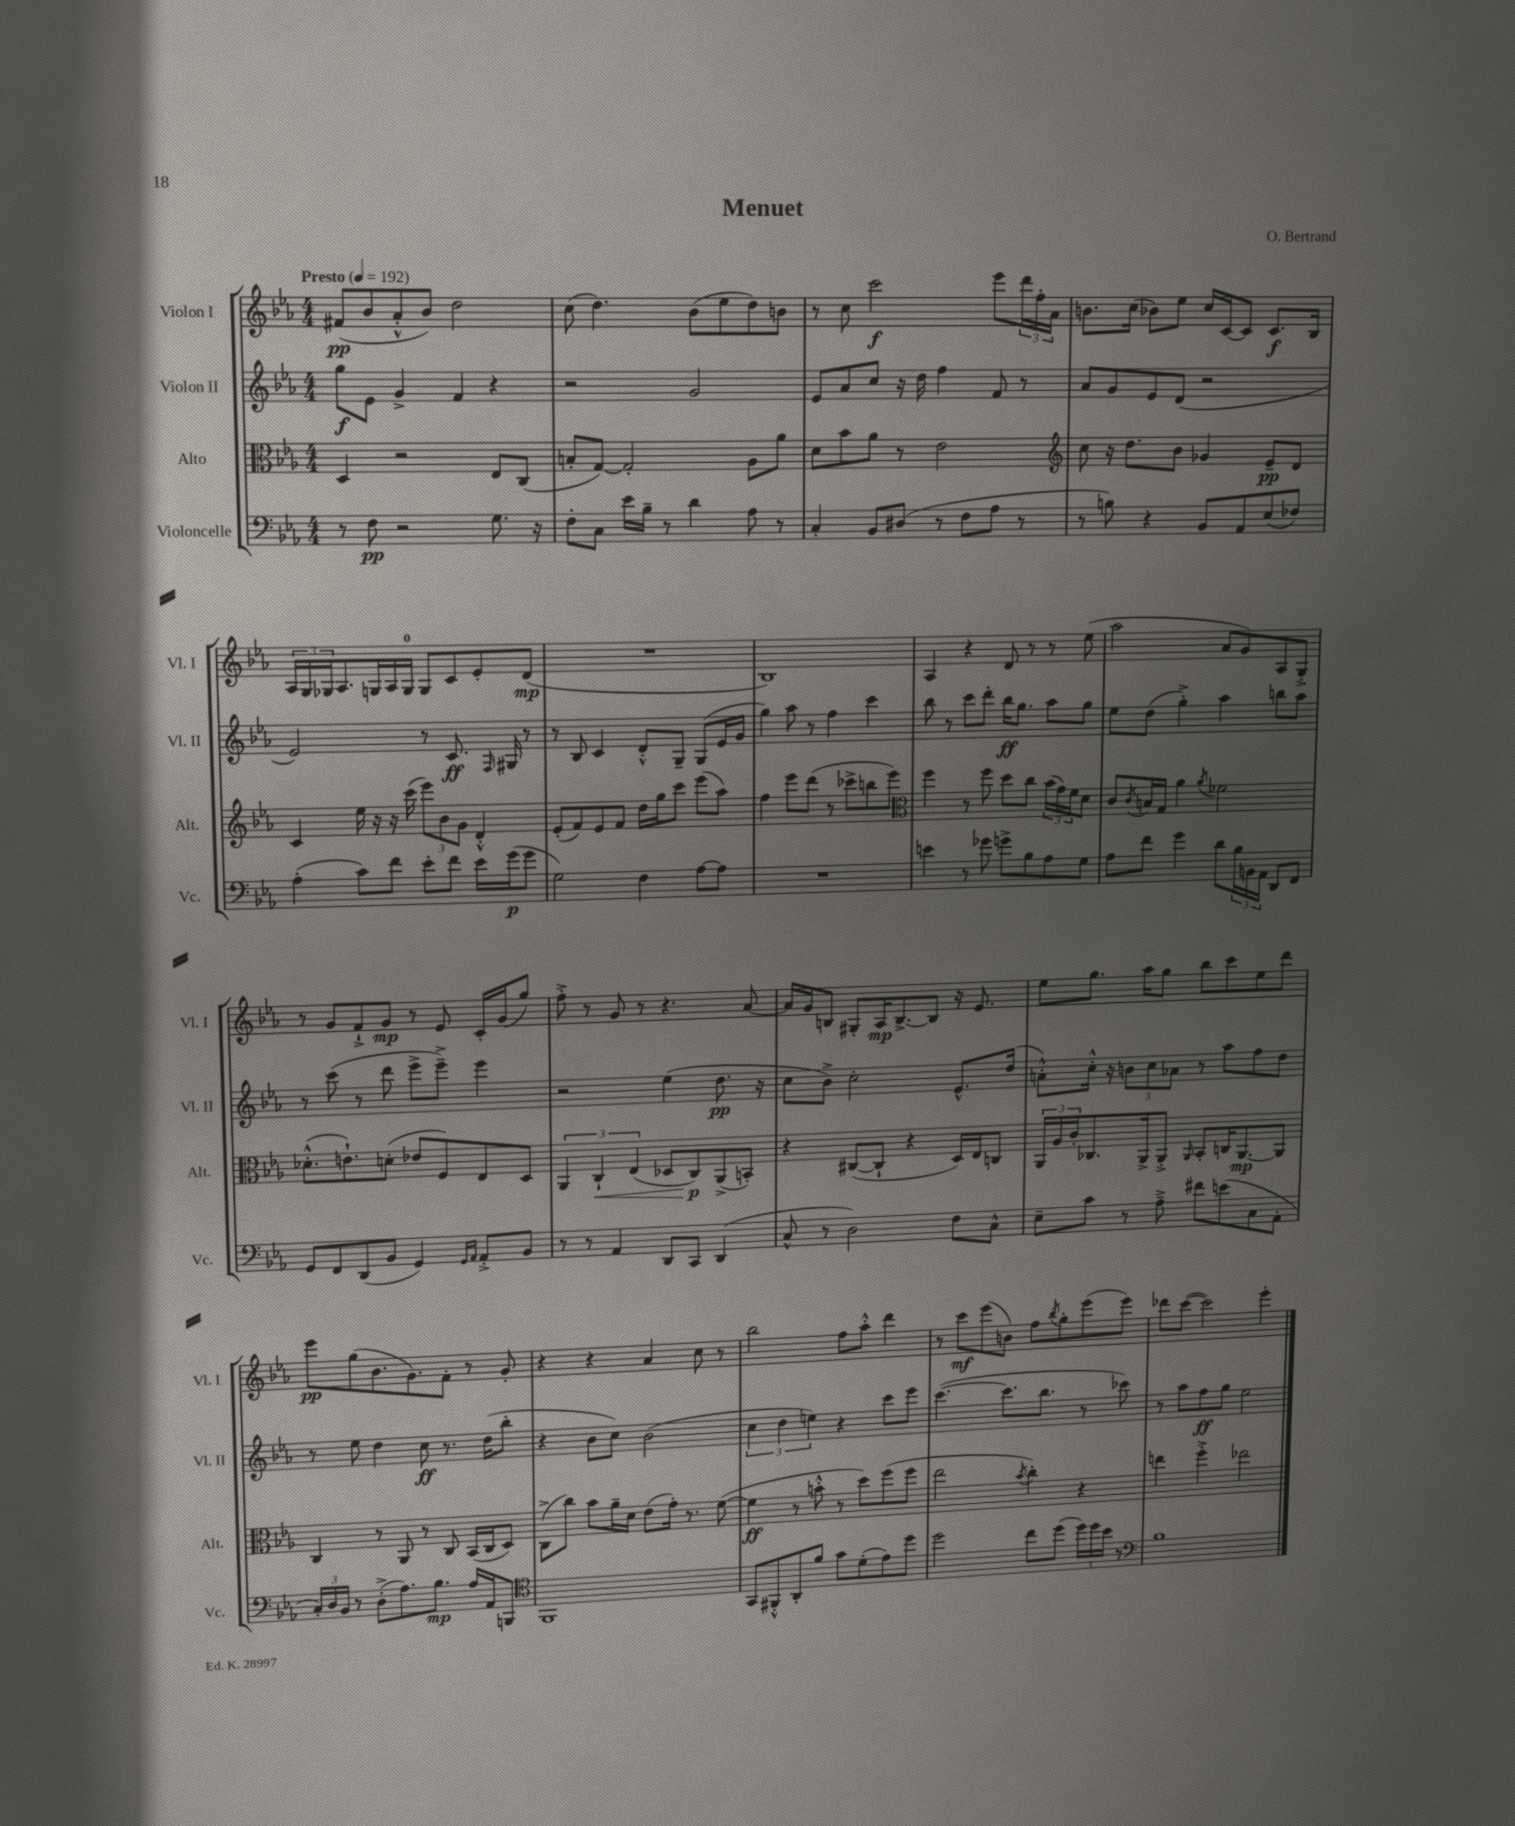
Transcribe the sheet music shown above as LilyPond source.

\header { title = "Menuet" composer = "O. Bertrand" }
<<
\new StaffGroup <<
\new Staff = "s0" \with { instrumentName = "Violon I" shortInstrumentName = "Vl. I" } {
    \clef treble \key ees \major \numericTimeSignature \time 4/4 \tempo "Presto" 4 = 192
    fis'8\pp( bes'8 aes'8-.-^ bes'8) d''2 |
    c''8( d''4.) bes'8( ees''8 d''8) b'8 |
    r8 c''8 c'''2\f ees'''8 \tuplet 3/2 { d'''16 f''16-. aes'16 } |
    b'8. c''16( bes'8) ees''8 c''16 c'16~ c'8 c'8.\f bes16 |
    \tuplet 3/2 { aes16 g16 ges16 } aes8. g16 aes16 g16-0 g8 c'8 ees'8-. d'8\mp( |
    R1 |
    bes1) |
    aes4 r4 d'8 r8 r8 ees''8( |
    aes''2 aes'8 g'8) aes8 g8-.-> |
    r8 g'8 f'8-!-> g'8\mp r8 ees'8 c'16-. g'16( g''8) |
    f''8-.-> r8 g'8 r8 r4. aes'8~ |
    aes'16 g'16 b8 gis8-. aes16\mp b8.~-> b8 r16 ees'8. |
    ees''8 g''8. aes''16 g''8 bes''8 c'''8 ees''8 d'''8 |
    ees'''8\pp g''8( bes'8. g'8.) f'8-. r8 g'8-. |
    r4 r4 aes'4 c''8 r8 |
    bes''2 f''8 aes''8-.-^ d'''4 |
    r8 c'''8\mf ees'''8( b'8) f''8 \acciaccatura { bes''8 } g''8-. ees'''8( ees'''8) |
    des'''8 c'''8~( c'''2) ees'''4-. \bar "|." |
}
\new Staff = "s1" \with { instrumentName = "Violon II" shortInstrumentName = "Vl. II" } {
    \clef treble \key ees \major \numericTimeSignature \time 4/4
    g''8\f ees'8 g'4-> f'4 r4 |
    r2 g'2 |
    ees'8 aes'8 c''8 r16 d''16 f''4 f'8 r8 |
    aes'8 g'8 ees'8 d'8( r2 |
    ees'2) r8 c'8.\ff \grace { f16 } gis16 r8 |
    r8 bes8 c'4 d'8-.-^ g8-- g8( ees'16 g'16 |
    g''4) aes''8 r8 f''4 c'''4 |
    bes''8 r8 c'''8 d'''8-. bes''16\ff g''8. aes''8 g''8 |
    ees''8 d''8( g''4-.->) aes''4 b''8 aes''8 |
    r8 c'''8( r8 d'''8 ees'''8-> ees'''8--->) ees'''4 |
    r2 ees''4( d''8.\pp r16 |
    c''8 bes'8->) c''2-. ees'8.-^ d''16( |
    a'8-.-^) c''16-.-^ r16 \tuplet 3/2 { b'8 c''8 aes'8 } r8 aes''8 f''8 d''8 |
    r8 ees''8 d''4 c''8\ff r8. d''16( bes''8-. |
    r4 bes'8 c''8) bes'2( |
    \tuplet 3/2 { c''4 d''4 e''4) } r4 c'''8 ees'''8 |
    c'''4.~( c'''8. bes''8. r8 ces'''8) |
    r8 aes''8 f''8\ff g''8 ees''2 \bar "|." |
}
\new Staff = "s2" \with { instrumentName = "Alto" shortInstrumentName = "Alt." } {
    \clef alto \key ees \major \numericTimeSignature \time 4/4
    d4 r2 ees8 c8( |
    b8-. g8~) g2-. aes8 aes'8 |
    d'8 bes'8 aes'8 r8 ees'2 |
    \clef treble c''8 r16 d''8. bes'8 ges'4 ees'8--\pp d'8 |
    c'4 ees''16 r16 r16 c'''16( \tuplet 3/2 { ees'''8) bes'8 g'8 } d'4-.-^ |
    ees'8-.( f'8) ees'8 f'8 d''16 g''16 c'''8 ees'''8( aes''8) |
    f''4 ees'''8 d'''8( r8 ces'''8-> b''8 ees'''8) |
    \clef alto f''4 r8 f''8 d''8 c''8 \tuplet 3/2 { bes'16( g'16) f'16 } d'8 |
    c'8 \acciaccatura { c'8 } b16 g16 aes'4 \acciaccatura { aes'8 } fes'2 |
    des'8.-.-^( e'8.-!) d'8-.( ees'8 f8) ees8 d8 |
    \tuplet 3/2 { aes,4 c4-!\< ees4( } des8 c8\p\!) aes,8->( b,8-.) |
    r4 cis8~( cis8-! r4 d16) ees16 c8 |
    \tuplet 3/2 { aes,16 aes16 c'16-. } ces8. aes,16-> aes,8-.-> \grace { aes,16 } bes,8-. c16 aes,8.~\mp aes,8 |
    c4 r8 aes,8 r8 c8 bes,16( c16 d8) |
    c8->( c''8) bes'8 aes'16-- d'16 ees'8( g'16-.) r8. f'8~( |
    f'4\ff r8 b'8-.-^ r8 d''8) f''8( f''8 |
    ees''2 \acciaccatura { bes'8 } c''4-.) r4 |
    e''4 f''4-.-> ees''2 \bar "|." |
}
\new Staff = "s3" \with { instrumentName = "Violoncelle" shortInstrumentName = "Vc." } {
    \clef bass \key ees \major \numericTimeSignature \time 4/4
    r8 f8\pp r2 g8. r16 |
    f8-. c8 ees'16 bes16-- r8 d'4 aes8 r8 |
    c4-. bes,8 dis8( r8 f8 aes8 r8 |
    r8 b8) r4 bes,8 aes,8 ees8( fes8) |
    aes4-.( c'8) f'8 ees'8-. f'8 ees'16 g'16\p( g'8 |
    g2) f4 aes8~ aes8 |
    R1 |
    e'4 r8 ges'8 g'8-> bes8 aes8 g8 |
    aes8 f'8 g'4 d'8 \tuplet 3/2 { bes16 b,16 aes,16 } d,8 f,8 |
    g,8 f,8 d,8( bes,8 g,4) \grace { g,16 aes,16 } aes,8-.-> bes,8 |
    r8 r8 aes,4 d,8 c,8 d,4( |
    c8-^ r8 d2) f8 c8-^ |
    ees8-- c'8 r8 aes8---> fis'8 e'8( c8 aes,8-. |
    \tuplet 3/2 { c16-.) d16 bes,16 } r8 d8-.->( aes8.) bes8.\mp aes16 aes,16 b,,8 |
    \clef tenor f,1 |
    g,8 fis,8-.-^ aes,8-. f'8 g'8 d'8-.( ees'8) d''8 |
    d''2 c''8 d''8( \tuplet 3/2 { d''16) d''16 bes'16 } r8 |
    \clef bass bes1 \bar "|." |
}
>>
>>
\layout { \context { \Score \remove "Bar_number_engraver" } }
